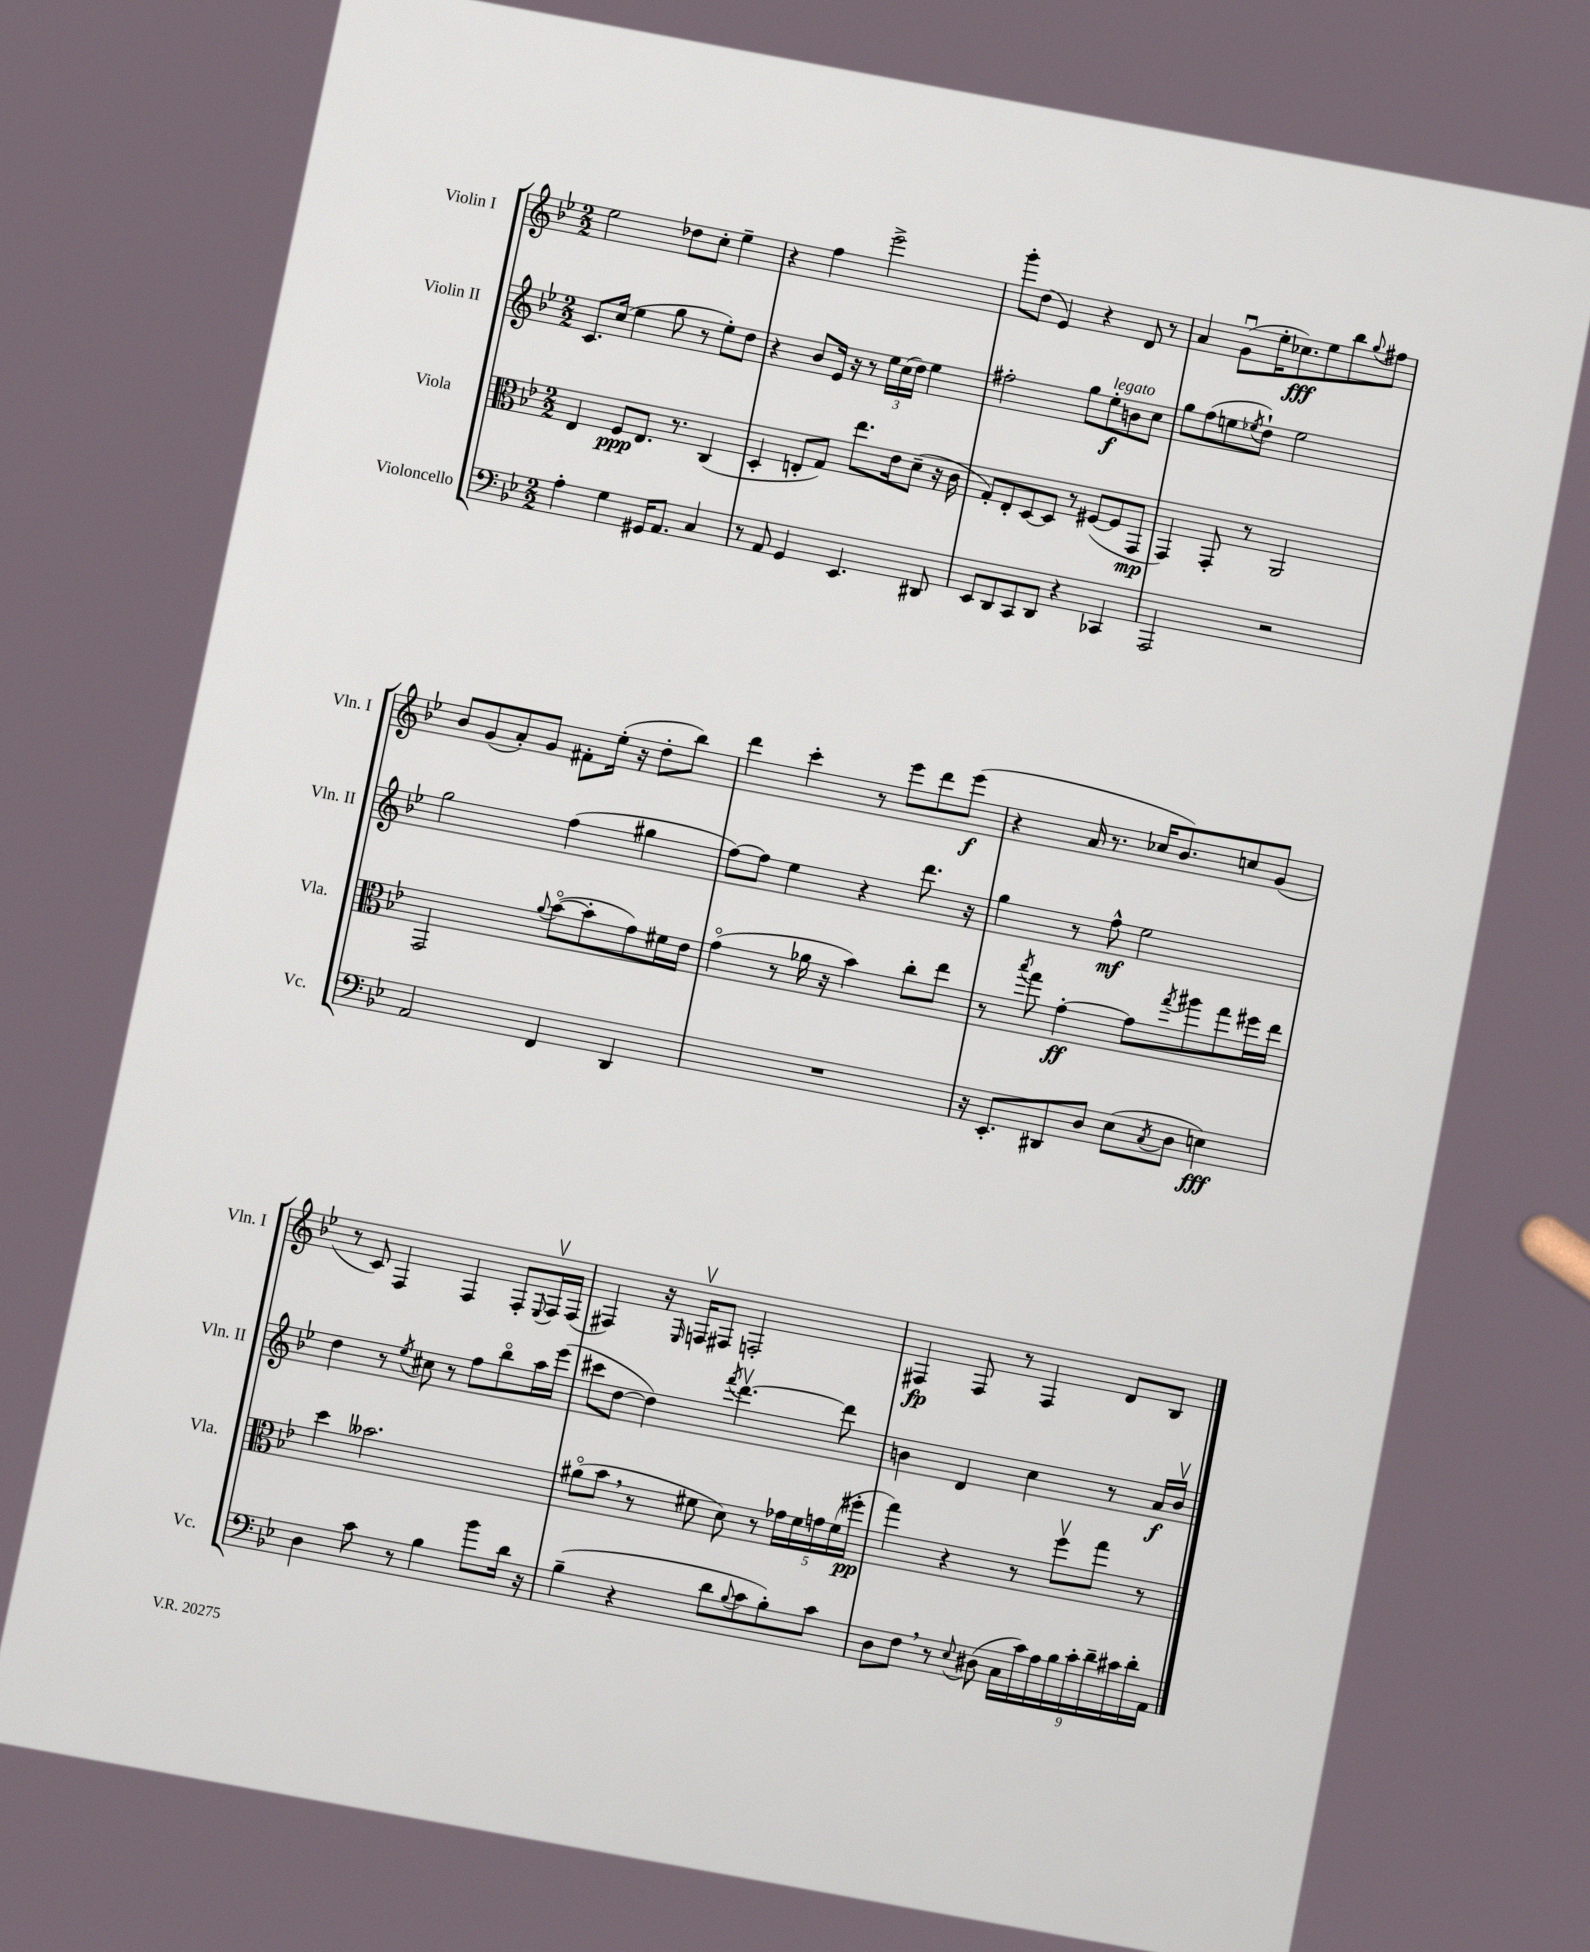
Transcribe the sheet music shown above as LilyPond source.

<<
\new StaffGroup <<
\new Staff = "s0" \with { instrumentName = "Violin I" shortInstrumentName = "Vln. I" } {
    \clef treble \key bes \major \numericTimeSignature \time 2/2
    ees''2 des''8 c''8-. ees''4-- |
    r4 f''4 ees'''2-> |
    g'''8-. d''8( ees'4) r4 d'8 r8 |
    a'4 g'8\downbow( ees''16-. ces''8.\fff) ees''8 bes''8 \appoggiatura { g''8 } fis''8 |
    bes'8 g'8( a'8-.) g'8 fis'8-. ees''16-.( r16 d''8-. bes''8) |
    d'''4 c'''4-. r8 ees'''8 d'''8 ees'''8\f( |
    r4 a'16 r8. ces''16 bes'8.) c''8 g'8( |
    r8 c'8) f4 f4 f8-. \appoggiatura { ees8 } f16\upbow f16( |
    fis4) r16 \grace { ees16 } f16\upbow fis8 f2-. |
    fis4\fp fis8 r8 fis4 d'8 bes8 \bar "|." |
}
\new Staff = "s1" \with { instrumentName = "Violin II" shortInstrumentName = "Vln. II" } {
    \clef treble \key bes \major \numericTimeSignature \time 2/2
    c'8. c''16( ees''4 g''8 r8 ees''8-.) d''8 |
    r4 bes'8 ees'16 r16 r8 \tuplet 3/2 { ees''16 c''16( d''16) } ees''4 |
    fis''2-. g''8 ees''8-.\f^\markup { \italic "legato" } b'8 c''8 |
    g''8 f''8( e''8 \acciaccatura { ees''8 } d''8-!) ees''2 |
    g''2 f''4( gis''4 |
    f''8~) f''8 ees''4 r4 d'''8. r16 |
    g''4 r8 f''8-^\mf ees''2 |
    d''4 r8 \acciaccatura { ees''8 } cis''8 r8 f''8 bes''8\flageolet a''16 ees'''16( |
    cis'''8 d''8~ d''4) \acciaccatura { f'''8 } d'''4.~\upbow d'''8 |
    b'4 d'4 c''4 r8 a'16\f b'16\upbow \bar "|." |
}
\new Staff = "s2" \with { instrumentName = "Viola" shortInstrumentName = "Vla." } {
    \clef alto \key bes \major \numericTimeSignature \time 2/2
    ees4 f8\ppp ees8. r8. c4( |
    d4-. e8-. g8) ees''8. ees'16 d'8--( r16 c'16 |
    g8-.) ees8-. d8~ d8 r8 fis8~( fis8 g,8\mp |
    g,4) g,8-. r8 a,2 |
    g,2 \appoggiatura { a'8 } bes'8~\flageolet( bes'8-. g'8) fis'16 ees'16 |
    g'4\flageolet( r8 aes'16 r16 bes'4) c''8-. ees''8 |
    r8 \acciaccatura { bes''8 } g''8 g'4~-.\ff g'8 \acciaccatura { g''8 } ais''8 g''8 fis''16 ees''16 |
    d''4 beses'2. |
    ais'8\flageolet( bes'8 \breathe r8 fis'8 d'8) r8 \tuplet 5/4 { ges'16 fis'16 g'16 fis'16( fis''16-.\pp } |
    g''4) r4 r8 f''8\upbow g''8 r8 \bar "|." |
}
\new Staff = "s3" \with { instrumentName = "Violoncello" shortInstrumentName = "Vc." } {
    \clef bass \key bes \major \numericTimeSignature \time 2/2
    a4-. g4 gis,16 a,8. c4 |
    r8 a,8 g,4 ees,4. dis,8 |
    ees,8 d,8 c,8 d,8 r4 ces,4 |
    a,,2 r2 |
    a,2 f,4 d,4 |
    R1 |
    r16 ees,8.-. dis,8 d8 ees8( \acciaccatura { c8 } d8 e4\fff) |
    d4 c'8 r8 bes4 bes'8 d'16 r16 |
    bes4--( r4 d'8 \appoggiatura { bes8 } c'8 bes8-.) c'8 |
    d8 f8 \breathe r8 \appoggiatura { ees8 } dis8( \tuplet 9/8 { c16 c'16) a16 bes16 c'16-. d'16-- cis'16 d'16-. a,16 } \bar "|." |
}
>>
>>
\layout { \context { \Score \remove "Bar_number_engraver" } }
